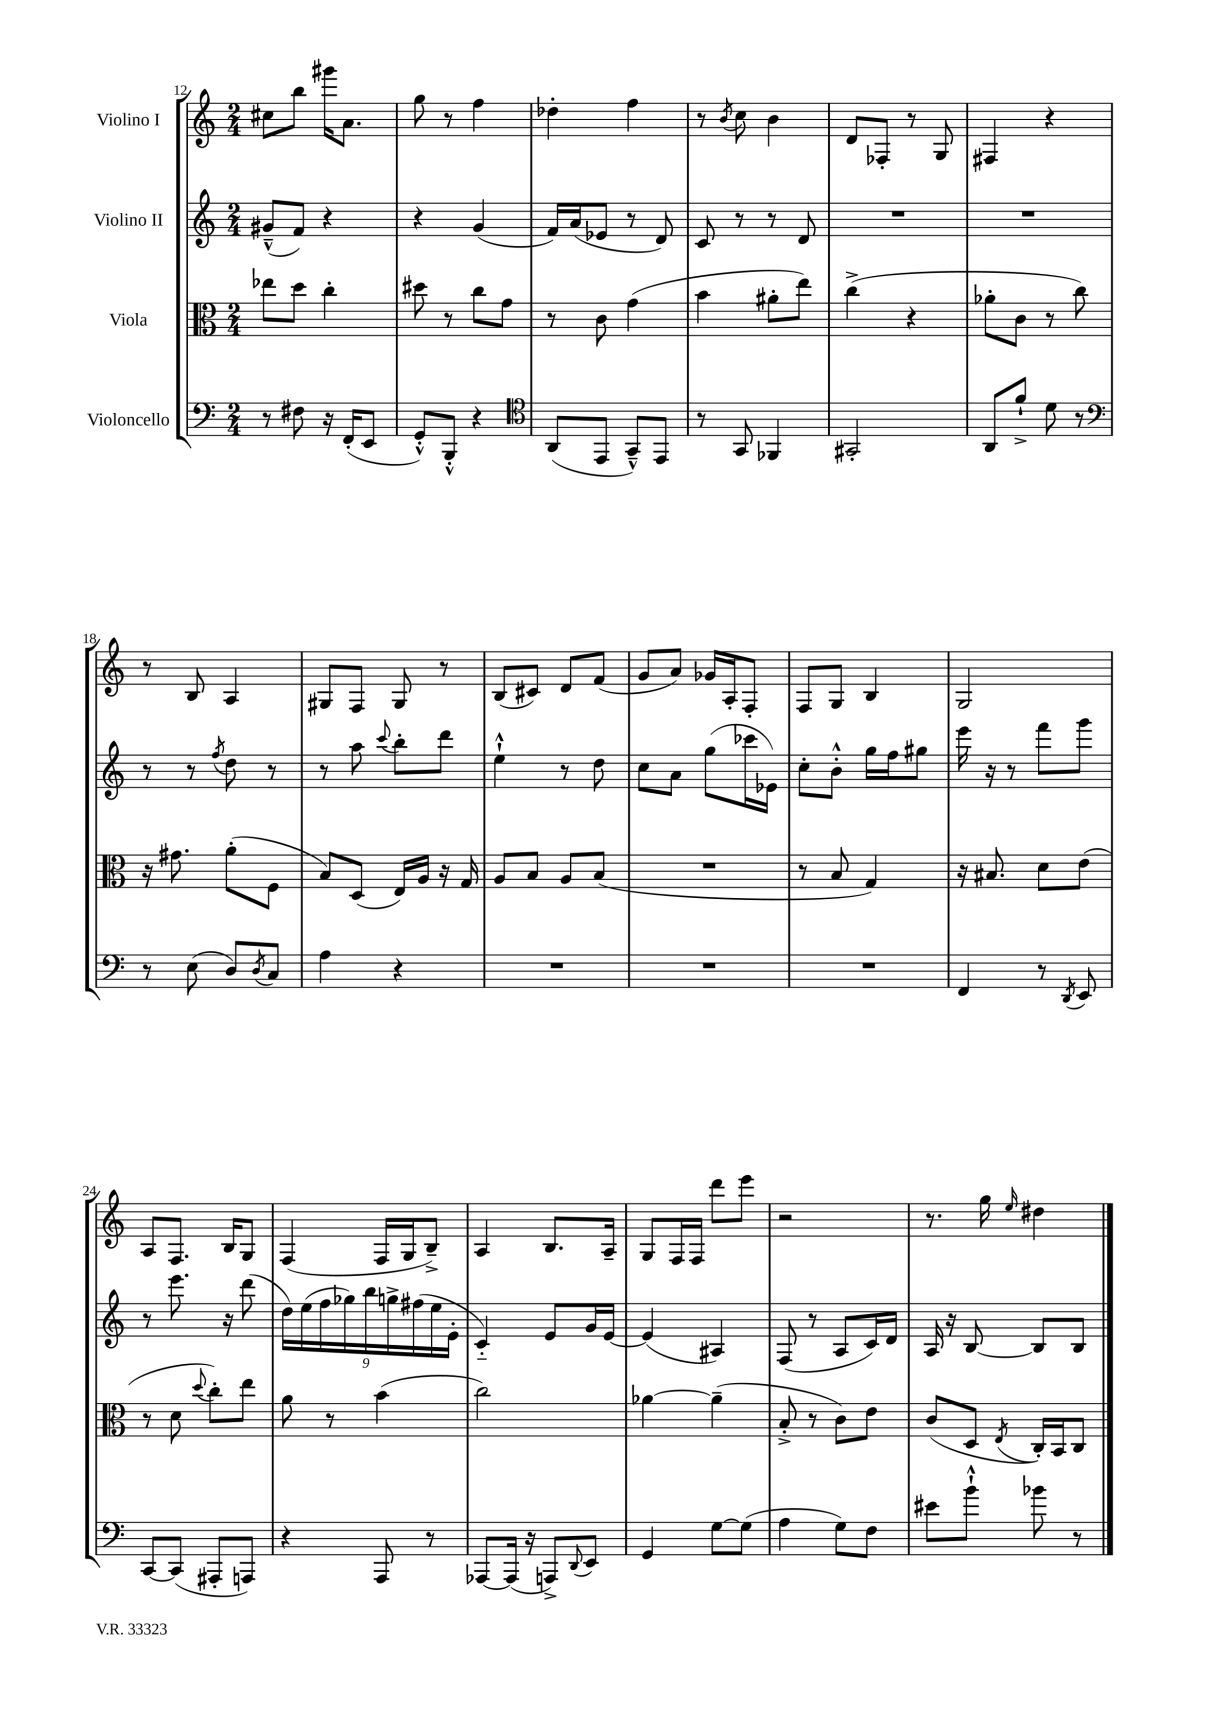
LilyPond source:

<<
\new StaffGroup <<
\new Staff = "s0" \with { instrumentName = "Violino I" } {
    \clef treble \key c \major \numericTimeSignature \time 2/4
    cis''8 b''8 gis'''16 a'8. |
    g''8 r8 f''4 |
    des''4-. f''4 |
    r8 \acciaccatura { b'8 } c''8 b'4 |
    d'8 fes8-. r8 g8 |
    fis4 r4 |
    r8 b8 a4 |
    gis8 f8 gis8 r8 |
    b8( cis'8) d'8 f'8( |
    g'8 a'8) ges'16 a16-. f8-. |
    f8 g8 b4 |
    g2 |
    a8 f8. b16 g8 |
    f4( f16 g16 b8--->) |
    a4 b8. a16-- |
    g8 f16 f16 d'''8 e'''8 |
    r2 |
    r8. g''16 \grace { e''16 } dis''4 \bar "|." |
}
\new Staff = "s1" \with { instrumentName = "Violino II" } {
    \clef treble \key c \major \numericTimeSignature \time 2/4
    gis'8---^( f'8) r4 |
    r4 g'4( |
    f'16) a'16( ees'8 r8 d'8) |
    c'8 r8 r8 d'8 |
    R2 |
    R2 |
    r8 r8 \acciaccatura { f''8 } d''8 r8 |
    r8 a''8 \appoggiatura { c'''8 } b''8-. d'''8 |
    e''4-!-^ r8 d''8 |
    c''8 a'8 g''8( ces'''16 ees'16) |
    c''8-. b'8-.-^ g''16 f''16 gis''8 |
    e'''16 r16 r8 f'''8 g'''8 |
    r8 e'''8. r16 d'''8( |
    \tuplet 9/8 { d''16) e''16( f''16 ges''16) b''16 g''16-> fis''16( e''16 e'16-. } |
    c'4-_) e'8 g'16 e'16~ |
    e'4( ais4) |
    f8( r8 a8 c'16) d'16 |
    a16 r16 b8~ b8 b8 \bar "|." |
}
\new Staff = "s2" \with { instrumentName = "Viola" } {
    \clef alto \key c \major \numericTimeSignature \time 2/4
    ees''8 d''8 c''4-. |
    dis''8 r8 c''8 g'8 |
    r8 c'8 g'4( |
    b'4 ais'8-. e''8) |
    c''4->( r4 |
    aes'8-. c'8 r8 c''8) |
    r16 gis'8. a'8-.( f8 |
    b8) d8( e16) a16 r16 g16 |
    a8 b8 a8 b8( |
    R2 |
    r8 b8 g4) |
    r16 bis8. d'8 e'8( |
    r8 d'8 \appoggiatura { d''8 } c''8-.) e''8 |
    a'8 r8 b'4( |
    c''2) |
    aes'4~ aes'4--( |
    b8-.-> r8 c'8) e'8 |
    c'8( d8 \acciaccatura { e8 } c16-.) b,16 c8 \bar "|." |
}
\new Staff = "s3" \with { instrumentName = "Violoncello" } {
    \clef bass \key c \major \numericTimeSignature \time 2/4
    r8 fis8 r16 f,16-.( e,8 |
    g,8-.-^) b,,8-.-^ r4 |
    \clef tenor a,8( e,8 g,8---^) e,8 |
    r8 g,8 fes,4 |
    gis,2-. |
    a,8 f'8-!-> d'8 r8 |
    \clef bass r8 e8( d8) \acciaccatura { d8 } c8 |
    a4 r4 |
    R2 |
    R2 |
    R2 |
    f,4 r8 \acciaccatura { d,8 } e,8 |
    c,8~ c,8( ais,,8-. a,,8) |
    r4 a,,8 r8 |
    aes,,8~ aes,,16( r16 a,,8->) \appoggiatura { d,8 } e,8 |
    g,4 g8~ g8( |
    a4 g8) f8 |
    eis'8 b'8-!-^ bes'8 r8 \bar "|." |
}
>>
>>
\layout { \context { \Score currentBarNumber = #12 } }
